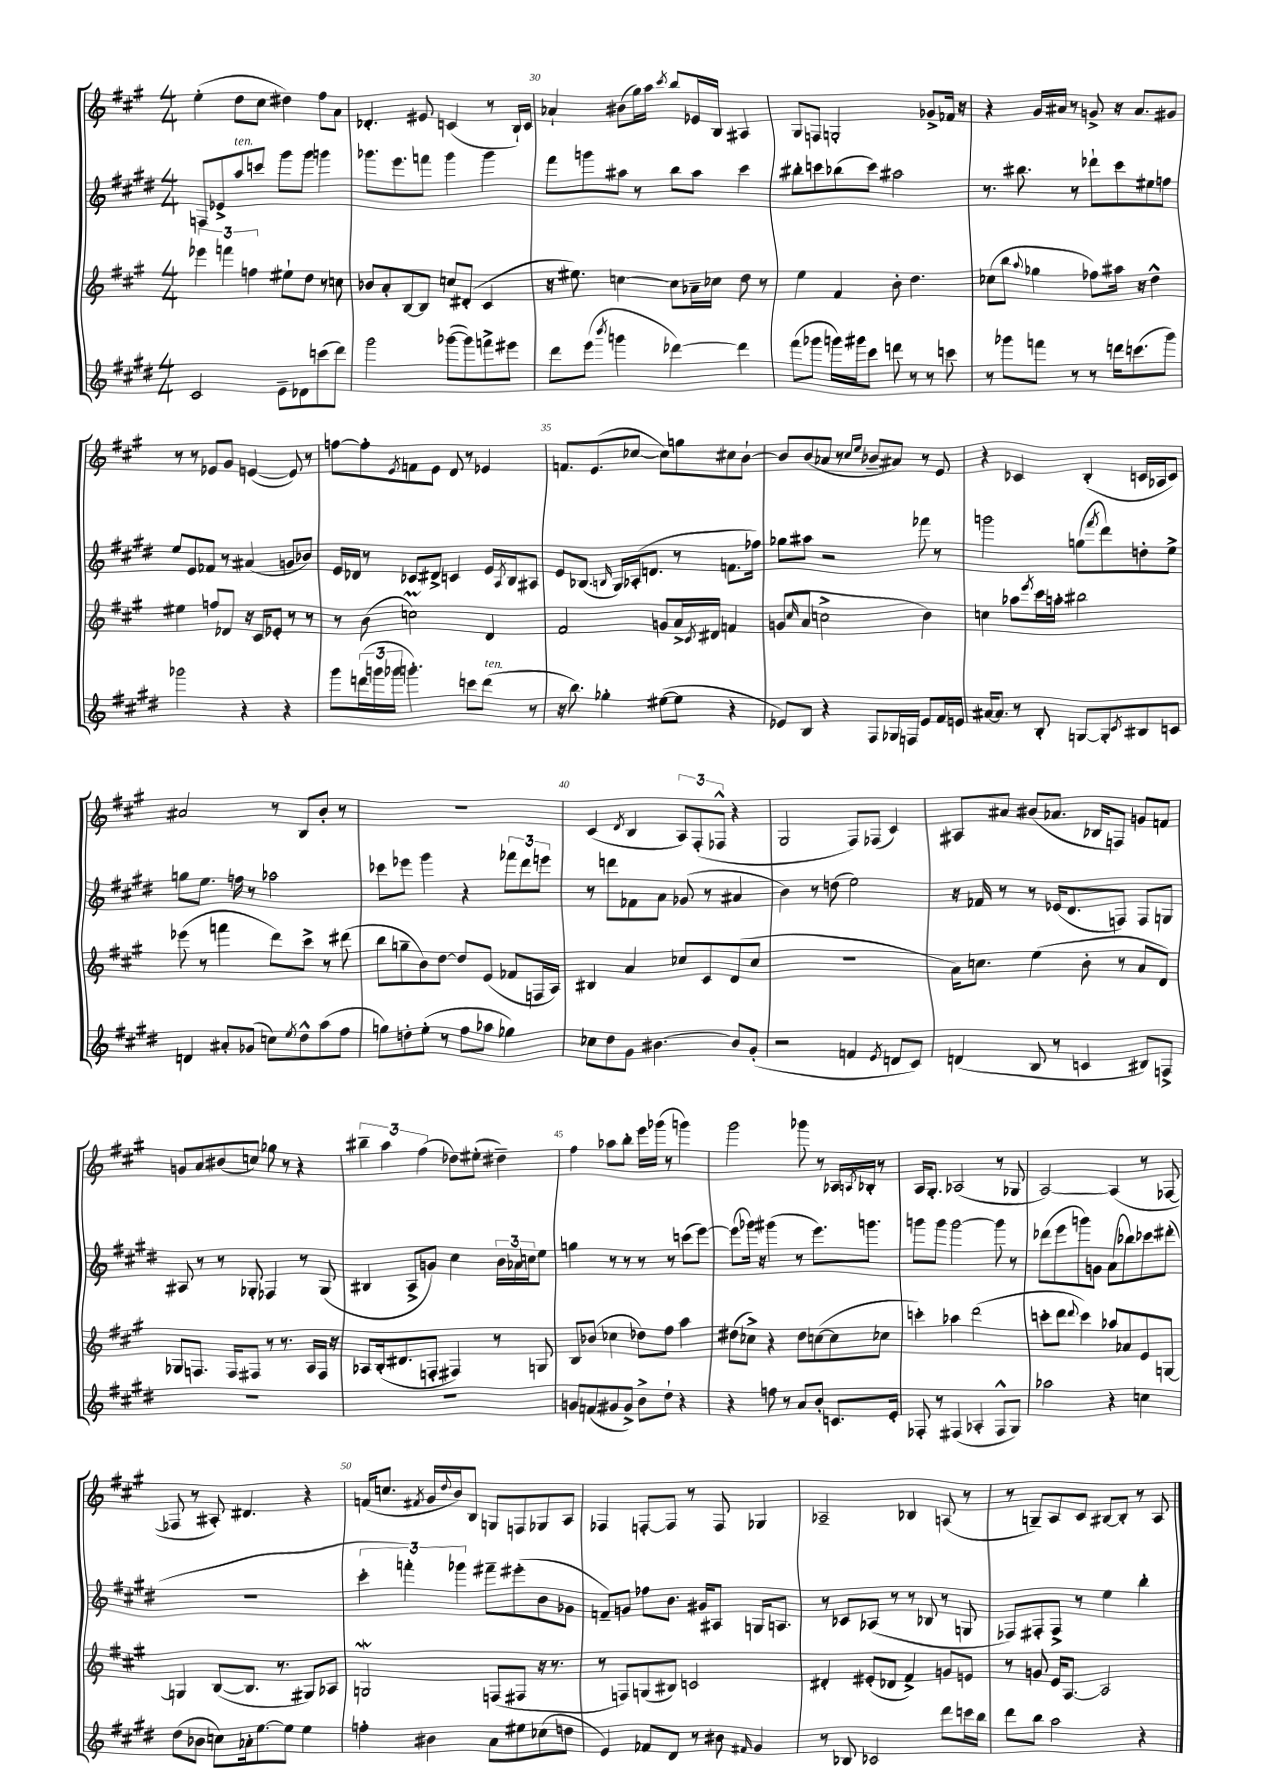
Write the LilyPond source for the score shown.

<<
\new StaffGroup <<
\new Staff = "s0" {
    \clef treble \key a \major \numericTimeSignature \time 4/4
    e''4-.( d''8 cis''8 dis''4) fis''8 a'8 |
    des'4.-. eis'8 c'4( r8 b16-!) c'16 |
    aes'4-! bis'8( gis''16) a''16 \acciaccatura { cis'''8 } b''8 ees'16 b16 ais4 |
    gis8 f8 g2-. ges'8-> fes'16 r16 |
    r4 gis'16 ais'16 r8 g'8-> r16 ais'8. gis'8 |
    r8 r8 ees'8 gis'8 e'4~( e'8) r8 |
    f''8~ f''8-. \acciaccatura { e'8 } f'8 e'8 d'8 r8 ees'4 |
    f'8. e'8.( ces''8~ ces''8) g''8 cis''8 b'8~-! |
    b'8 b'8( aes'8 r8 \grace { cis''16 e''16 } bes'8-- ais'8) r8 e'8 |
    r4 ces'4 b4-.( c'16 aes16 c'8) |
    ais'2 r8 b8 b'8-. r8 |
    R1 |
    cis'4( \acciaccatura { d'8 } b4 \tuplet 3/2 { a8) fis8-.( fes8-^ } r4 |
    gis2 fis8) fes8( cis'4) |
    ais8 ais'8 bis'8( aes'8. bes16 f8) g'8 f'8 |
    g'8 a'8 bis'8( c''8) ges''8 r8 r4 |
    \tuplet 3/2 { bis''4-- a''4 fis''4( } des''8) eis''8-.( dis''4--) |
    fis''4 aes''8 b''8-. e'''16 ges'''16( r8 g'''4) |
    gis'''2 ges'''8 r8 aes16 \acciaccatura { a8 } bes16-. r8 |
    a16 gis8.-. aes2( r8 ges8 |
    a2~) a4( r8 fes8~ |
    fes8 r8 ais8-.) dis'4. r4 |
    f'16( c''8. \acciaccatura { fis'8 } gis'16 \appoggiatura { d''8 } b'16) b8 g8 f8 ges8 a8 |
    fes4 f8~-. f8 r8 f8 ges4 |
    aes2-- bes4 a8( r8 |
    r8 g8--) a8 cis'8 bis8~ bis8-. r8 a8 \bar "|." |
}
\new Staff = "s1" {
    \clef treble \key e \major \numericTimeSignature \time 4/4
    f8 ees'8-> a''8^\markup { \italic "ten." } c'''8 gis'''8 gis'''8 g'''4 |
    ges'''8. e'''8. f'''8 ges'''4 ges'''4 |
    fis'''8 g'''8 ais''8 r8 b''8 ais''8 cis'''4 |
    bis''8-. c'''8 bes''8( c'''8) ais''2 |
    r8. bis''8. r8 des'''8-! cis'''8 eis''8 f''8 |
    e''8 e'8 fes'8 r8 ais'4( g'8 bes'8) |
    e'16 des'16 r8 ces'8 dis'8-> c'4 e'16 \acciaccatura { a8 } b16 ais8 |
    e'8 bes8.( \grace { b16 } gis16) aes16-.( d'8. r8 f'8. fes''16) |
    ges''8 ais''8 r2 fes'''8 r8 |
    g'''2 g''8( \acciaccatura { fis'''8 } dis'''8) d''8-. e''8-> |
    g''8 e''8. f''16 r8 aes''2 |
    ces'''8 ees'''8 gis'''4 r4 \tuplet 3/2 { fes'''8 dis'''8 e'''8 } |
    r8 d'''8 fes'8 a'8 ges'8( r8 ais'4 |
    b'4) r8 d''8( e''2) |
    r16 fes'16 r8 r8 ees'16( dis'8. f8) f8 g8 |
    ais8 r8 r8 ges8-. fes4 r8 ges8( |
    bis4 a8-> g'8) cis''4 \tuplet 3/2 { b'16 aes'16 c''16 } e''8 |
    g''4 r8 r8 r8 r8 c'''8( e'''8~) |
    e'''8( ges'''16) r16 gis'''4( r8 e'''8.) g'''8. |
    g'''8 g'''8 g'''2~ g'''8 r8 |
    des'''8( e'''8 g'''8) g'8 a'8( bes''8) ces'''8 dis'''8-.( |
    R1 |
    \tuplet 3/2 { cis'''4-. f'''4-.) ges'''4 } fis'''8-- eis'''8-.( b'8 ges'8 |
    f'8--) g'8 fes''8 b'8. gis'16 ais8 g16 a8. |
    r8 ces'8 aes8( r8 r8 bes8 r8 g8 |
    fes8) fis8-. fis8-> r8 e''4 b''4-. \bar "|." |
}
\new Staff = "s2" {
    \clef treble \key a \major \numericTimeSignature \time 4/4
    \tuplet 3/2 { ees'''4 f'''4 f''4 } eis''8-! d''8 r8 c''8 |
    bes'8 a'8-. b8~ b8 c''8 dis'8-.( cis'4 |
    r16 eis''8.) c''4~ c''8 aes'16-- ces''16 d''8 r8 |
    e''4 fis'4 b'8-. d''4. |
    ces''8( b''8 \appoggiatura { a''8 } ges''4 fes''8) ais''16 r16 d''4-^ |
    eis''4 f''8 des'8 r16 cis'16 ees'8-. r8 r8 |
    r8 b'8( c''2\prall) d'4 |
    fis'2 g'8 a'16-> \acciaccatura { cis'8 } dis'16 f'4 |
    g'8( \grace { cis''16 } a'8 c''2-> b'4) |
    c''4 aes''8 \acciaccatura { e'''8 } cis'''16 a''16-. bis''2 |
    ees'''8( r8 f'''4 d'''8) cis'''8-> r8 dis'''8( |
    b''8 g''8-- b'8) d''8~ d''8 e'8( fes'8 f16 a16) |
    bis4 a'4 ces''8 cis'8 d'8( ces''8 |
    R1 |
    a'16) c''8. e''4( b'8-. r8 a'8 d'8) |
    ges8 f8. f16 fis8 r8 r8. a16 fis16 r16 |
    aes8 b16-.( dis'8. f8-. fis4) r8 g8 |
    b8 bes'8( ces''4 des''8) fis''8 a''4 |
    dis''8( ces''8->) r4 dis''8 c''8~( c''8 ces''8 |
    c'''4-.) aes''4 d'''2( |
    c'''8-. d'''8 \appoggiatura { d'''8 } c'''4) aes''8 aes'8 e'8 g8~ |
    g4 b8~( b8. r8. gis8) aes8 |
    g2\mordent f8( fis8 r16 r8. |
    r8 f8) g8( bis8) c'2 |
    dis'4-. eis'8-.( des'8 fis'4->) g'8 e'8 |
    r8 g'8 e'16 a8.~ a2 \bar "|." |
}
\new Staff = "s3" {
    \clef treble \key e \major \numericTimeSignature \time 4/4
    cis'2 e'8-- des'8 c'''8( dis'''8) |
    gis'''2 ges'''8~( ges'''8) f'''8-> eis'''8 |
    dis'''8 e'''8( \acciaccatura { b'''8 } g'''4 des'''4~) des'''4 |
    fis'''8( ges'''8 g'''16) gis'''16 cis'''8 d'''8 r8 r8 c'''8 |
    r8 ges'''8 f'''8 r8 r8 d'''16 c'''8.( ges'''8) |
    ges'''2 r4 r4 |
    gis'''8 \tuplet 3/2 { d'''16( g'''16 ges'''16 } g'''4.-.) c'''8 d'''8^\markup { \italic "ten." }( r8 |
    r16 b''8.) ges''4-. eis''8~( eis''8 r4 |
    ees'8) b8 r4 fis8 ges16 f16 ees'8 fis'16 e'16 |
    ais'16~ ais'8. r8 b8-. g8~ g8-. \acciaccatura { cis'8 } bis8 c'8 |
    d'4 ais'8-. ges'8( c''8) \acciaccatura { e''8 } dis''8-^ a''8( fis''8 |
    g''8) d''8-. e''8-.( r8 fis''8 aes''8 ges''4) |
    ces''8 dis''8 gis'8 bis'4.~ bis'8 gis'8-.( |
    r2 f'4 \acciaccatura { e'8 } d'8 cis'8) |
    d'4( b8 r8 c'4 bis8) f8-> |
    R1 |
    R1 |
    g'8 f'8( gis'8 gis'8->) b'8-> dis''8-! r4 |
    r4 f''8 r8 a'8 b'8-. c'8. e'16-. |
    fes8-. r8 fis4( aes4-. fis8-^ gis8) |
    aes''2 r4 c''4 |
    dis''8( bes'8 c''8) aes'16-. e''8.~ e''8 e''4 |
    f''4-. bis'4 a'8 eis''8 ces''8( d''8 |
    e'4) fes'8 dis'8 r8 bis'8 \grace { fis'16 } gis'4 |
    r8 bes8 ces'2 dis'''8 c'''16 b''16 |
    dis'''8 b''8 a''2 r4 \bar "|." |
}
>>
>>
\layout { \context { \Score currentBarNumber = #28 \override BarNumber.break-visibility = ##(#f #t #t) barNumberVisibility = #(every-nth-bar-number-visible 5) } }
